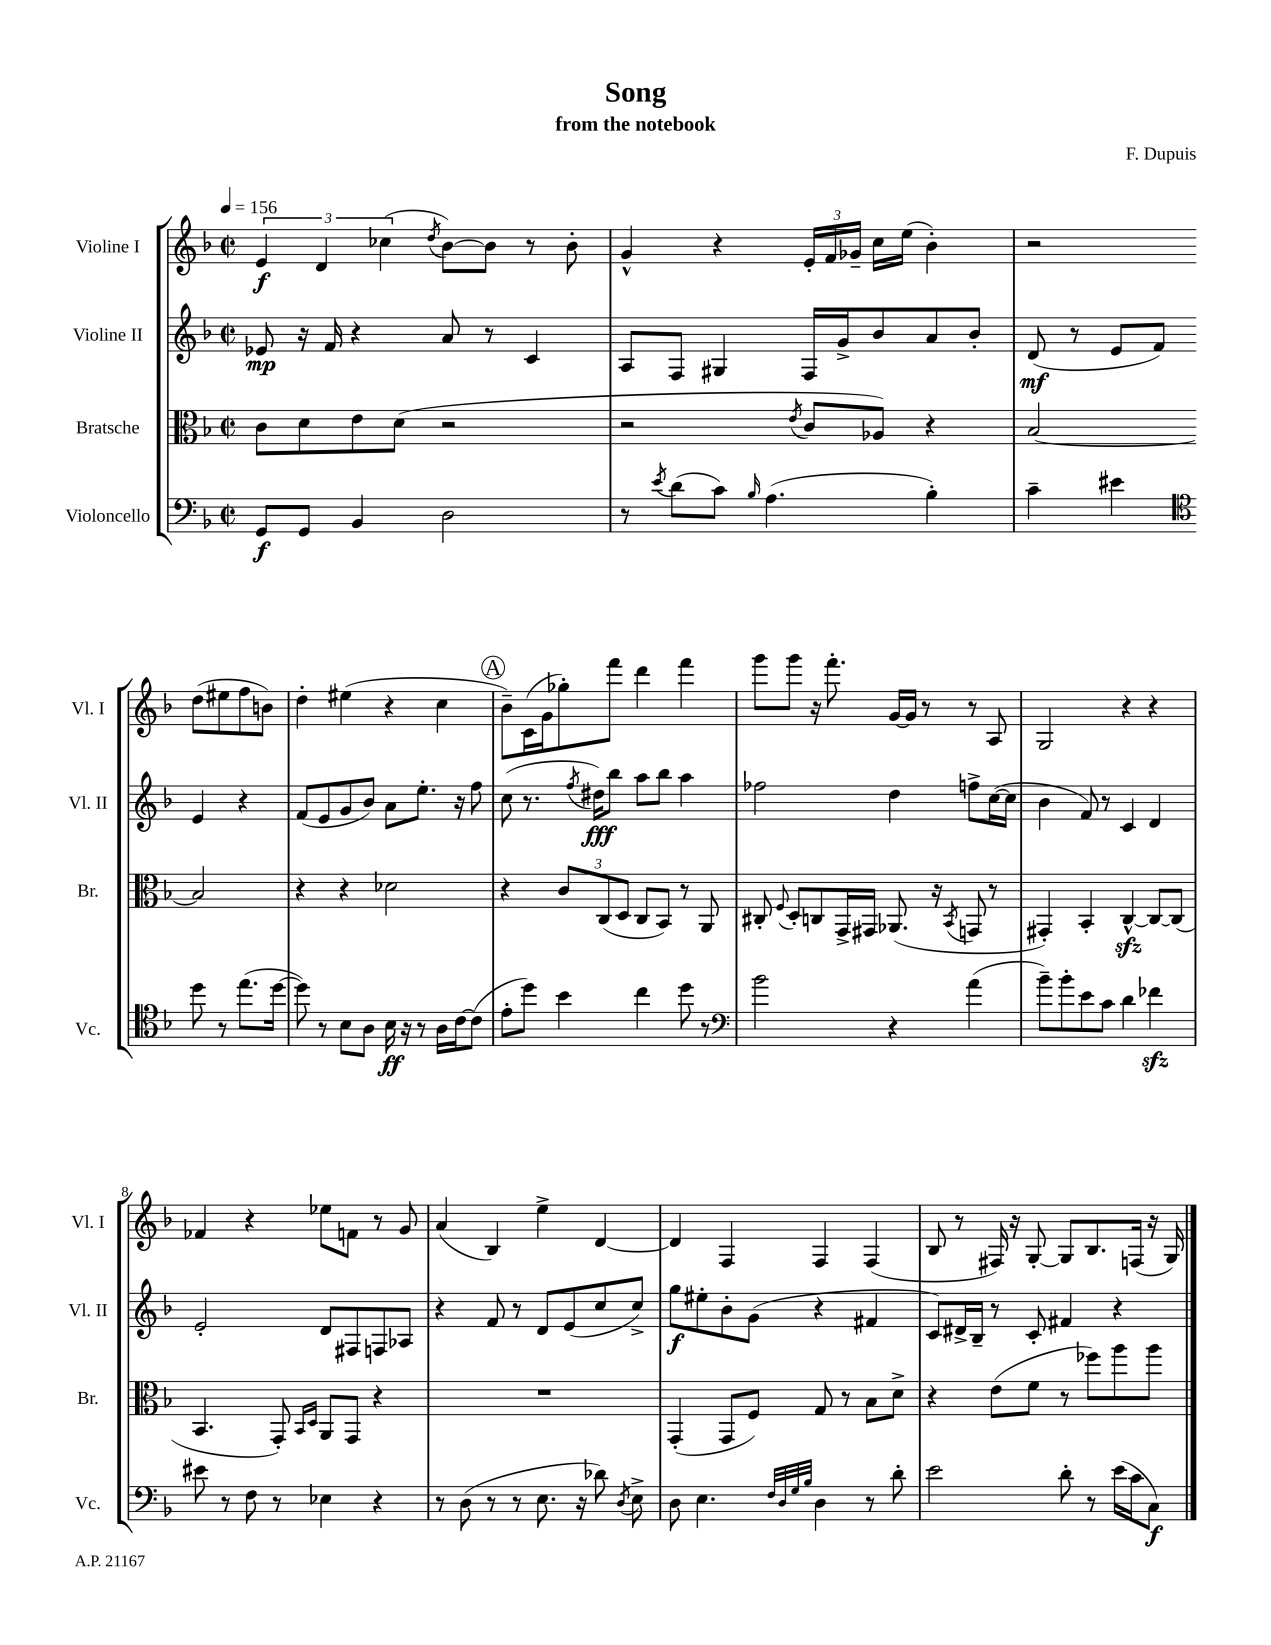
\header { title = "Song" composer = "F. Dupuis" subtitle = "from the notebook" }
<<
\new StaffGroup <<
\new Staff = "s0" \with { instrumentName = "Violine I" shortInstrumentName = "Vl. I" } {
    \clef treble \key f \major \defaultTimeSignature \time 2/2 \tempo 4 = 156
    \autoBeamOff \tuplet 3/2 { e'4\f d'4 ces''4( } \acciaccatura { d''8 } bes'8[~) bes'8] r8 bes'8-. |
    g'4-^ r4 \tuplet 3/2 { e'16[-. f'16 ges'16]-- } c''16[ e''16]( bes'4-.) |
    r2 d''8[( eis''8 f''8 b'8]) |
    d''4-. eis''4( r4 c''4 |
    \mark \markup { \circle "A" } bes'8[--) c'16( g'16 ges''8-.) f'''8] d'''4 f'''4 |
    g'''8[ g'''8] r16 f'''8.-. g'16[~ g'16] r8 r8 a8 |
    g2 r4 r4 |
    fes'4 r4 ees''8[ f'8] r8 g'8 |
    a'4( bes4) e''4-> d'4~ |
    d'4 f4 f4 f4( |
    bes8 r8 fis16) r16 g8~-. g8[ bes8. f16]( r16 g16) \bar "|." |
}
\new Staff = "s1" \with { instrumentName = "Violine II" shortInstrumentName = "Vl. II" } {
    \clef treble \key f \major \defaultTimeSignature \time 2/2
    \autoBeamOff ees'8\mp r16 f'16 r4 a'8 r8 c'4 |
    a8[ f8] gis4 f16[ g'16-> bes'8 a'8 bes'8]-. |
    d'8\mf( r8 e'8[ f'8]) e'4 r4 |
    f'8[( e'8 g'8 bes'8]) a'8[ e''8.]-. r16 f''8 |
    \mark \markup { \circle "A" } c''8( r8. \acciaccatura { f''8 } dis''16[\fff) bes''8] a''8[ bes''8] a''4 |
    fes''2 d''4 f''8[-> c''16~( c''16] |
    bes'4 f'8) r8 c'4 d'4 |
    e'2-. d'8[ fis8 f8 aes8] |
    r4 f'8 r8 d'8[ e'8( c''8 c''8]->) |
    g''8[\f eis''8-. bes'8-. g'8]( r4 fis'4 |
    c'8[) dis'16-> bes16]-- r8 c'8-. fis'4 r4 \bar "|." |
}
\new Staff = "s2" \with { instrumentName = "Bratsche" shortInstrumentName = "Br." } {
    \clef alto \key f \major \defaultTimeSignature \time 2/2
    \autoBeamOff c'8[ d'8 e'8 d'8]( r2 |
    r2 \acciaccatura { e'8 } c'8[ aes8]) r4 |
    bes2~ bes2 |
    r4 r4 des'2 |
    \mark \markup { \circle "A" } r4 \tuplet 3/2 { c'8[ c8( d8] } c8[ bes,8]) r8 a,8 |
    cis8-. \appoggiatura { f8 } d8[-. c8 g,16-> gis,16] aes,8.( r16 \acciaccatura { bes,8 } g,8 r8 |
    gis,4-.) bes,4-. c4~-^\sfz c8[~ c8]( |
    bes,4. g,8-.) \grace { bes,16[ d16] } a,8[ g,8] r4 |
    R1 |
    g,4-.( g,8[ f8]) g8 r8 bes8[ d'8]-> |
    r4 e'8[( f'8] r8 fes''8[) a''8 a''8] \bar "|." |
}
\new Staff = "s3" \with { instrumentName = "Violoncello" shortInstrumentName = "Vc." } {
    \clef bass \key f \major \defaultTimeSignature \time 2/2
    \autoBeamOff g,8[\f g,8] bes,4 d2 |
    r8 \acciaccatura { e'8 } d'8[( c'8]) \grace { bes16 } a4.( bes4-.) |
    c'4-- eis'4 \clef tenor d''8 r8 e''8.[( d''16]~ |
    d''8) r8 bes8[ a8] bes16\ff r16 r8 a16[ c'16~ c'8]( |
    \mark \markup { \circle "A" } e'8[-. d''8]) bes'4 c''4 d''8 r8 |
    \clef bass bes'2 r4 a'4( |
    bes'8[--) bes'8-. e'8 c'8] d'4 fes'4\sfz |
    eis'8 r8 f8 r8 ees4 r4 |
    r8 d8( r8 r8 e8. r16 des'8) \acciaccatura { d8 } e8-> |
    d8 e4. \grace { f32[ d32 g32 bes32] } d4 r8 d'8-. |
    e'2 d'8-. r8 e'16[( c'16 c8]\f) \bar "|." |
}
>>
>>
